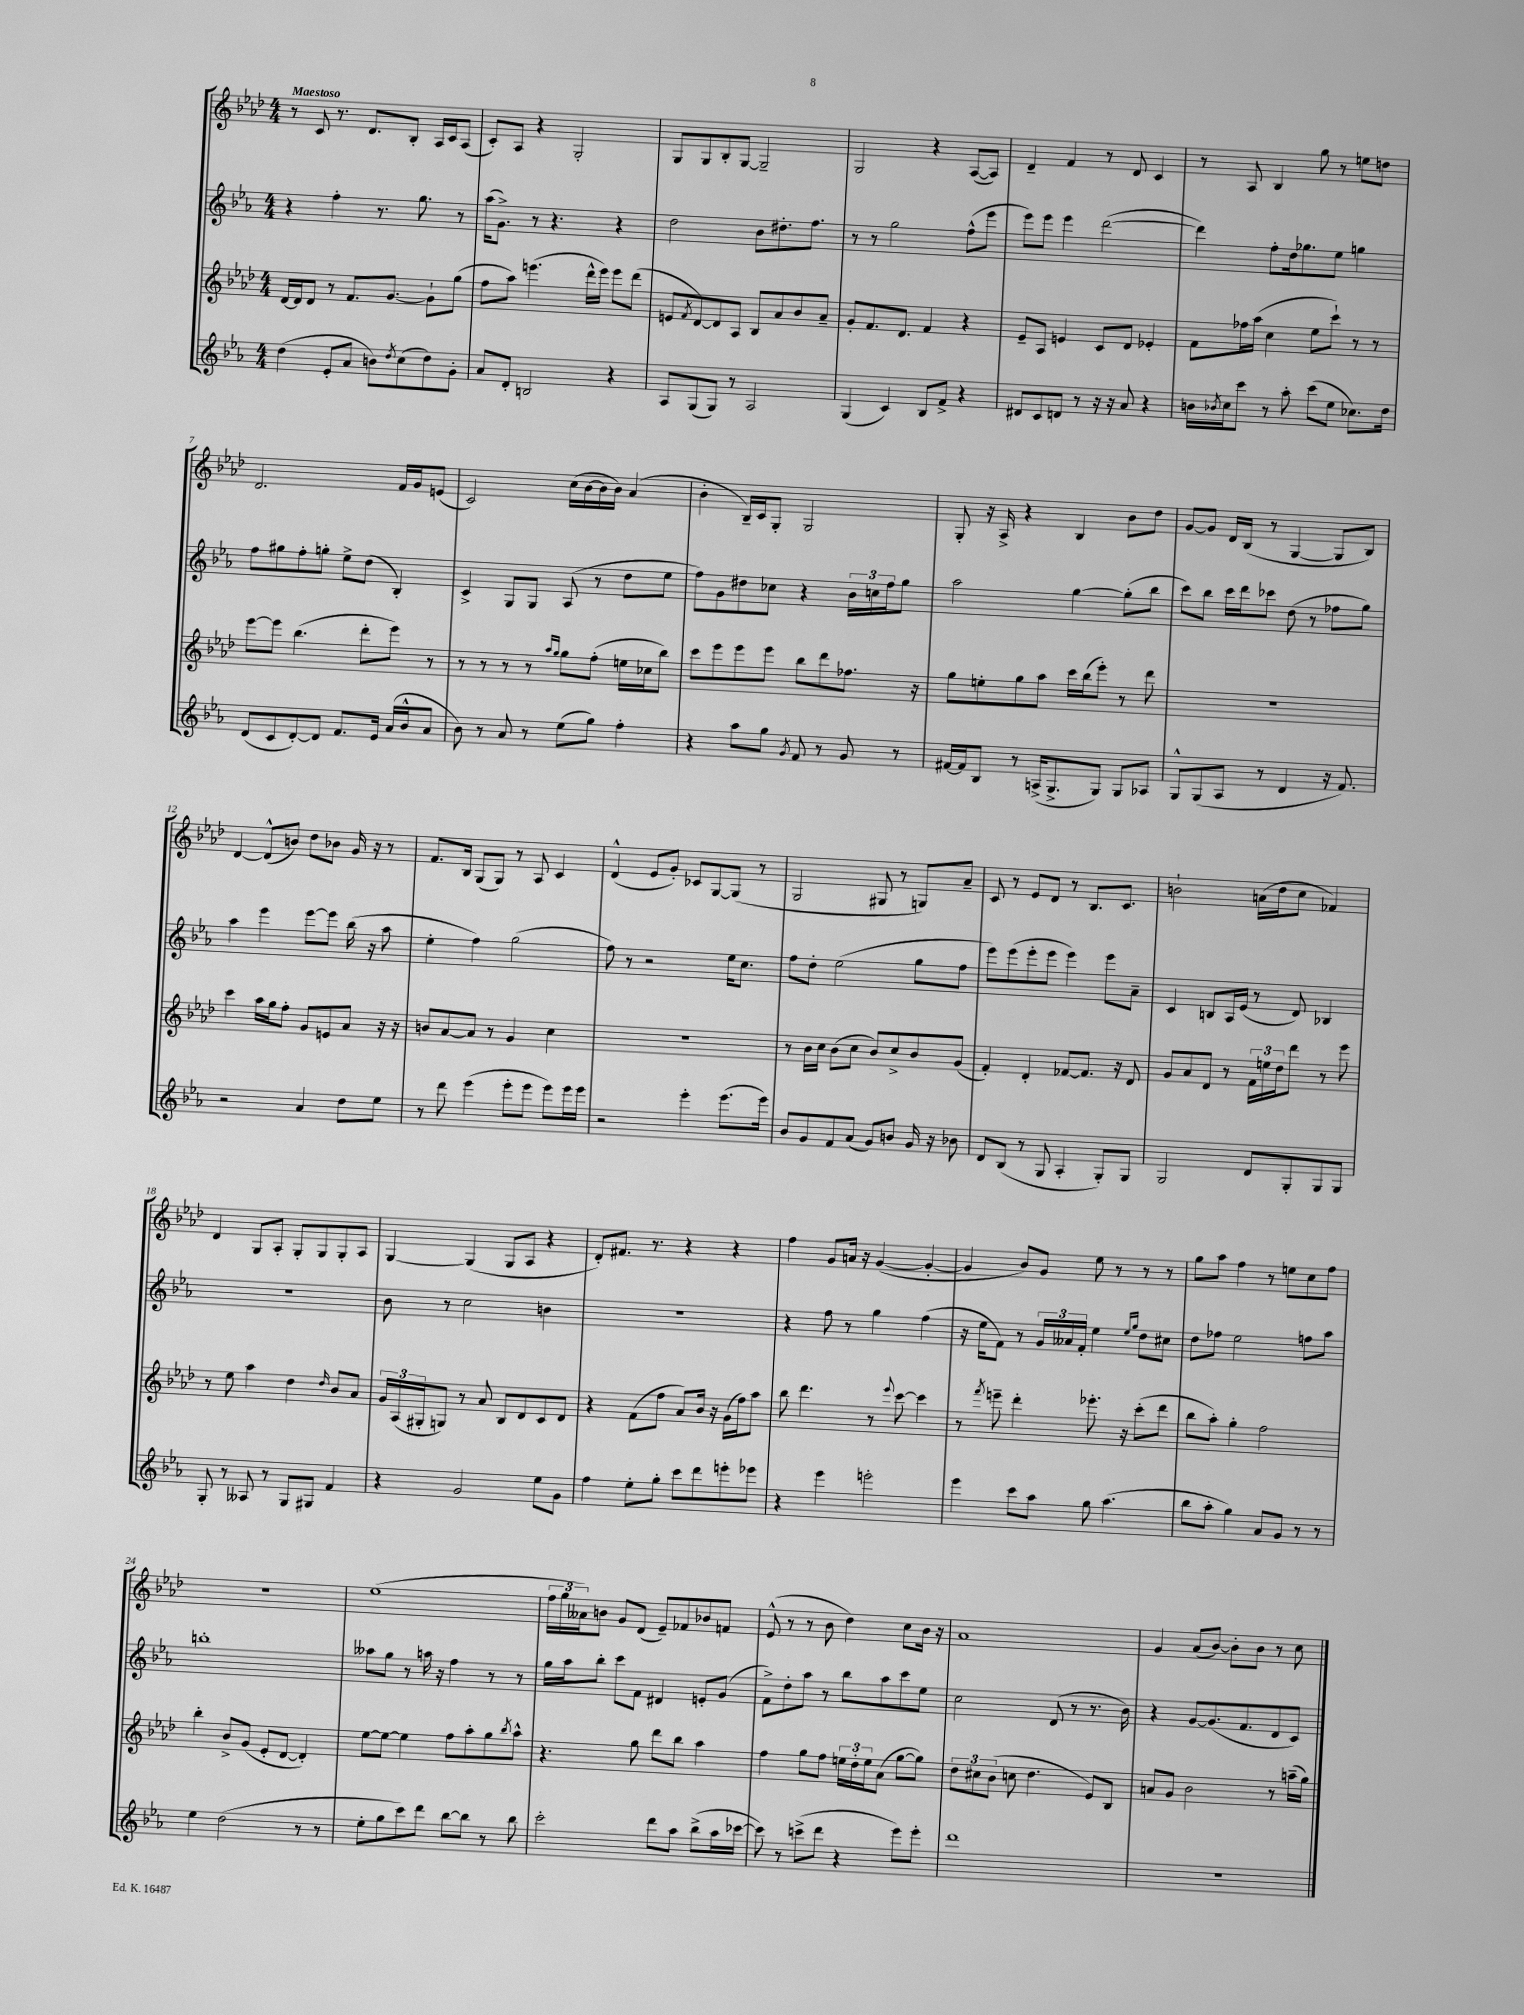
<<
\new StaffGroup <<
\new Staff = "s0" {
    \clef treble \key aes \major \numericTimeSignature \time 4/4 \tempo "Maestoso"
    r8 c'8 r8. des'8. bes8-. aes16 c'16 aes8( |
    c'8-.) aes8 r4 g2-. |
    g8 g8 bes8-. g8~ g2-- |
    g2 r4 aes8~( aes8) |
    des'4-- f'4 r8 des'8 c'4 |
    r8 aes8 bes4 g''8 r8 e''8 d''8 |
    des'2. f'16 g'16 e'8( |
    c'2) c''16( bes'16~ bes'16 bes'16) aes'4( |
    bes'4-. bes16--) c'16 g8-. g2 |
    g8-. r16 aes16-> r4 bes4 bes'8 des''8 |
    g'8~ g'8 des'16 bes16( r8 g4~ g8 bes8) |
    des'4~ des'8-^( b'8) des''8 bes'8 g'16 r16 r8 |
    f'8. bes16 g8( g8) r8 aes8 c'4 |
    des'4-^( ees'8 g'8-.) ces'8 g8~ g8( r8 |
    g2 gis8 r8 g8) aes'8-- |
    c'8 r8 ees'8 des'8 r8 bes8. c'8. |
    b'2-! a'16( des''16 c''8 fes'4) |
    des'4 g8 aes8-. g8-. g8 g8-. aes8 |
    g4~ g4( g8 aes8 r4 |
    des'8-.) fis'8. r8. r4 r4 |
    f''4 g'8 a'16 r16 g'4~( g'4~-. |
    g'4 bes'8) g'8 ees''8 r8 r8 r8 |
    g''8 aes''8 f''4 r8 e''8 c''8 f''8 |
    R1 |
    ees''1( |
    \tuplet 3/2 { f''16 g''16 aeses'16) } b'8 g'8 des'8( ees'8--) fes'8 bes'8 f'8 |
    ees'8-^( r8 r8 bes'8 des''4) c''8 bes'16 r16 |
    aes'1 |
    g'4 aes'8( bes'8~) bes'8-. bes'8 r8 c''8 \bar "|." |
}
\new Staff = "s1" {
    \clef treble \key ees \major \numericTimeSignature \time 4/4
    r4 f''4-. r8. g''8. r8 |
    aes''16( g'8.->) r8 r4. r4 |
    d''2 bes'8 dis''8.-. f''8. |
    r8 r8 g''2 f''8-^( ees'''8 |
    ees'''8) ees'''8 ees'''4 d'''2~( |
    d'''4) f''8-. d''16 ges''8. ees''8 g''4 |
    f''8 gis''8 f''8-. g''8-. ees''8-> d''8( bes4-.) |
    c'4-> g8 g8 aes8( r8 d''8 ees''8 |
    f''8) g'8 dis''8 ces''8 r4 \tuplet 3/2 { bes'16 c''16 f''16 } g''8 |
    aes''2 g''4~ g''8-.( bes''8 |
    c'''8) bes''8 c'''16 d'''16 ces'''8 d''8( r8 fes''8 g''8) |
    aes''4 ees'''4 ees'''8~ ees'''8 bes''16( r16 aes''8 |
    ees''4-. f''4) g''2( |
    f''8) r8 r2 ees''16 c''8. |
    f''8 d''8-. ees''2( g''8 f''8 |
    ees'''8) ees'''8( ees'''8-. ees'''8 ees'''4) ees'''8 aes'8-- |
    c'4 b8 aes16 ees'16( r8 d'8) bes4 |
    R1 |
    bes'8 r8 c''2 b'4 |
    R1 |
    r4 f''8 r8 g''4 f''4( |
    r16 ees''16 f'8) r8 \tuplet 3/2 { g'16 aeses'16 f'16-. } ees''4 \grace { ees''16 g''16 } d''8 cis''8 |
    d''8 fes''8 ees''2 f''8 aes''8 |
    b''1-. |
    aeses''8 g''8 r8 a''16 r16 f''4 r8 r8 |
    g''16 aes''16 bes''8-. c'''8 f'8 dis'4 e'8-. g'8( |
    f'8->) d''8-. aes''8 r8 bes''8 aes''8 c'''8 ees''8 |
    c''2 d'8( r8 r8. bes'16) |
    r4 g'8~ g'8.( f'8. d'8 c'8) \bar "|." |
}
\new Staff = "s2" {
    \clef treble \key aes \major \numericTimeSignature \time 4/4
    des'16~ des'16 des'8 r8 f'8. g'8.~ g'8-! g''8( |
    f''8 aes''8) e'''4.( des'''16-^ e'''16) e'''8 des'''8( |
    e'8 \acciaccatura { f'8 } des'8~) des'8 aes8 bes8 aes'8 bes'8 aes'8-- |
    g'8-. f'8. des'8. f'4 r4 |
    ees'8-- aes8 e'4 c'8 des'8 ees'4-. |
    f'8 fes''16 aes''16( c''4 ees''8 c'''8-!) r8 r8 |
    ees'''8~ ees'''8 bes''4.( des'''8-. ees'''8) r8 |
    r8 r8 r8 r8 \grace { aes''16 g''16 } g''8 f''8-.( e''16 ces''16 bes''8) |
    c'''8 ees'''8 ees'''8 ees'''8 bes''8 des'''8 fes''8. r16 |
    g''8 e''8-. g''8 aes''8 c'''16 bes''16( ees'''8-.) r8 des'''8 |
    R1 |
    c'''4 aes''16 g''16 f''8-. g'8 e'8 aes'8 r16 r16 |
    b'8 aes'8~ aes'8 r8 g'4 c''4 |
    R1 |
    r8 bes'16 c''16 bes'8( c''8 bes'8) c''8-> bes'8 g'8( |
    f'4-.) des'4-. fes'8~ fes'8. r16 des'8 |
    g'8 aes'8 des'8 r8 \tuplet 3/2 { f'16 e''16 des''16 } des'''8 r8 ees'''8 |
    r8 ees''8 aes''4 des''4 \grace { des''16 } bes'8 aes'8 |
    \tuplet 3/2 { g'16 aes16( gis16-. } g8) r8 aes'8 bes8 des'8 c'8 des'8 |
    r4 f'8( f''8 aes'8) bes'16 r16 g'16( f''16) aes''8 |
    bes''8 des'''4. r8 \appoggiatura { ees'''8 } c'''8~ c'''4 |
    r8 \acciaccatura { f'''8 } e'''8-- des'''4-. ees'''8.-. r16 c'''8-.( des'''8 |
    bes''8 aes''8-.) g''4-. f''2 |
    bes''4-. bes'8-> g'8( ees'8-. des'8~ des'4-.) |
    ees''8~ ees''8~ ees''4 f''8 aes''8-. g''8 \acciaccatura { bes''8 } aes''8-^ |
    r4. g''8 des'''8 bes''8 aes''4 |
    f''4 g''8 f''8 \tuplet 3/2 { e''16 des''16-. e''16 } aes'8( g''8~ g''8) |
    \tuplet 3/2 { des''8 cis''8 bes'8( } c''8 des''4. ees'8) bes8 |
    a'8 g'8 bes'2 r8 a''16--( g''16) \bar "|." |
}
\new Staff = "s3" {
    \clef treble \key ees \major \numericTimeSignature \time 4/4
    d''4( ees'8-. aes'8 b'8) \acciaccatura { d''8 } c''8( d''8) g'8-. |
    aes'8 d'8-. b2 r4 |
    aes8 g8( g8) r8 aes2 |
    g4( c'4) bes8 f'8-> r4 |
    dis'8 c'8 d'8 r8 r16 r16 aes'8 r4 |
    b'16 \acciaccatura { bes'8 } c''16 c'''8 r8 aes''8-. c'''8( ees''8 ces''8.) d''16 |
    d'8( c'8 d'8~-.) d'8 f'8. ees'16 aes'16( bes'16-^ aes'8 |
    bes'8) r8 aes'8 r8 ees''8( g''8) f''4-. |
    r4 aes''8 g''8 \acciaccatura { g'8 } f'8 r8 g'8 r8 |
    fis'16~ fis'16 bes8 r8 a16->( g8.-> g8) g8 aes8 |
    g8-^ g8( aes8 r8 d'4 r16 f'8.) |
    r2 aes'4 d''8 ees''8 |
    r8 d'''8 ees'''4( ees'''8-. ees'''8 ees'''8) ees'''16 ees'''16 |
    r2 ees'''4-. ees'''8.( ees'''16) |
    bes'8 g'8 f'8 aes'8( g'8) b'8 g'16 r16 bes'8 |
    d'8 bes8( r8 g8 aes4-. g8-.) g8 |
    g2 d'8 g8-. g8 g8 |
    g8-. r8 aeses8 r8 g8 gis8 f'4 |
    r4 g'2 ees''8 g'8 |
    f''4 ees''8-. g''8-. c'''8 d'''8 e'''8-. ees'''8 |
    r4 ees'''4 e'''2-. |
    ees'''4 c'''8 aes''8 g''8 aes''4.( |
    bes''8 aes''8-. g''4) aes'8 g'8 r8 r8 |
    ees''4 d''2( r8 r8 |
    ees''8-. g''8 c'''8) d'''8 bes''8~ bes''8 r8 bes''8 |
    c'''2-. d'''8 aes''8 bes''8->( aes''16 ces'''16~ |
    ces'''8) r8 c'''8->( d'''8 r4 ees'''8) ees'''8-. |
    d'''1 |
    r1 \bar "|." |
}
>>
>>
